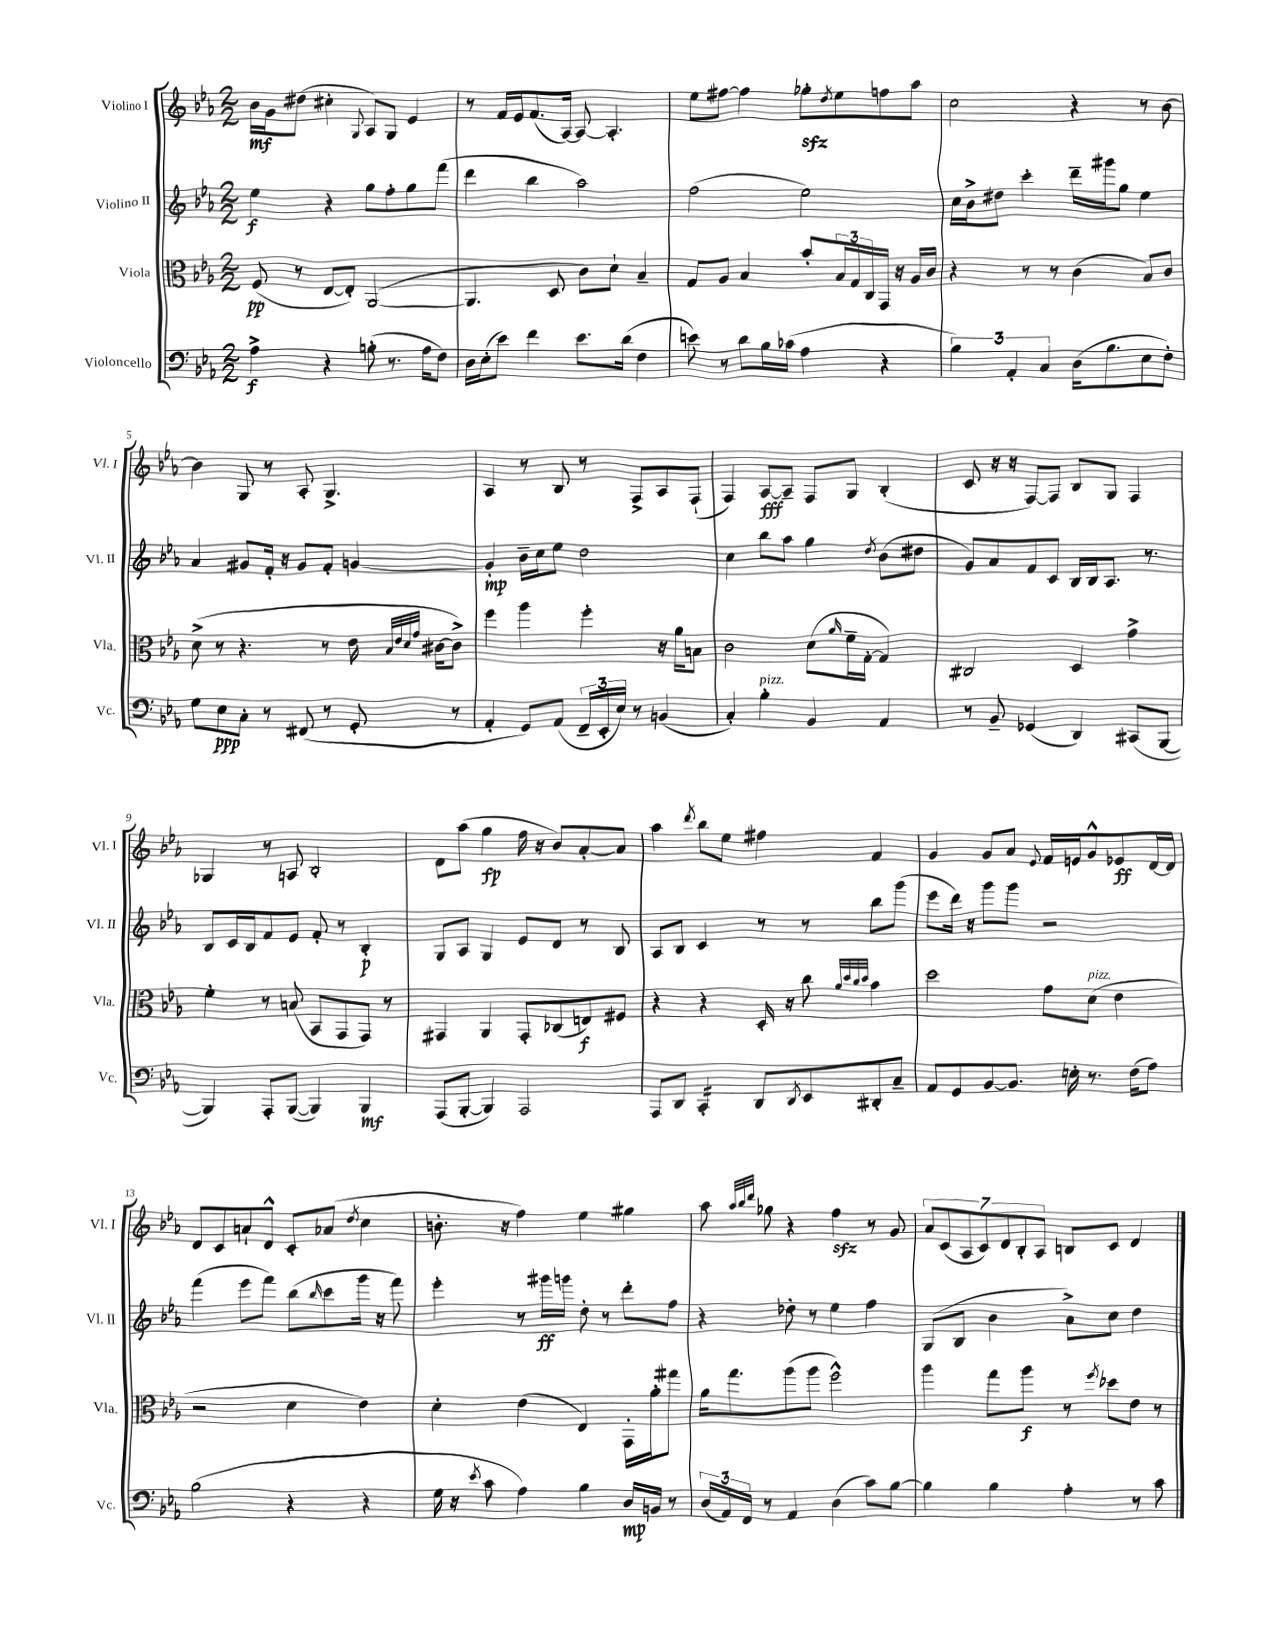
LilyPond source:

<<
\new StaffGroup <<
\new Staff = "s0" \with { instrumentName = "Violino I" shortInstrumentName = "Vl. I" } {
    \clef treble \key ees \major \numericTimeSignature \time 2/2
    bes'16\mf g'16 dis''8( cis''4-. \appoggiatura { g8 } aes8) g8 ees'4 |
    r8 f'16 ees'16 f'8.( aes16~) aes8~ aes4.-. |
    ees''8 fis''8~ fis''4 ges''8-.\sfz \acciaccatura { d''8 } ees''8 f''8 aes''8 |
    c''2 r4 r8 bes'8~ |
    bes'4 g8 r8 aes8-. g4.-> |
    aes4 r8 bes8 r8 f8-> aes8 f8-!( |
    f4) aes8~\fff aes8-- f8 g8 bes4-.( |
    c'8 r16 r16 f8~) f8 bes8 g8 f4 |
    ges4 r8 a8 bes2-. |
    d'8 aes''8( g''4\fp f''16 r16 bes'8) aes'8~-. aes'8 |
    aes''4 \acciaccatura { d'''8 } bes''8 ees''8 fis''4 f'4 |
    g'4 g'8 aes'8 \appoggiatura { ees'8 } f'16 e'16 g'8-^ ees'8\ff d'16~ d'16 |
    d'8 c'8 a'8-! d'8-^ c'8-. aes'8( \acciaccatura { d''8 } c''4 |
    b'8.-. r16 f''4) ees''4 gis''4 |
    aes''8 \grace { aes''32 bes''32 d'''32 } ges''8 r4 f''4\sfz r8 g'8 |
    \tuplet 7/4 { aes'8 c'8( aes8 c'8) d'8 bes8-. aes8 } b8 c'8 d'4 \bar "|." |
}
\new Staff = "s1" \with { instrumentName = "Violino II" shortInstrumentName = "Vl. II" } {
    \clef treble \key ees \major \numericTimeSignature \time 2/2
    ees''4\f r4 g''8 f''8-. g''8 f'''8( |
    d'''4 bes''4 aes''2) |
    f''2( ees''2) |
    c''16 bes'16-> dis''8 c'''4-. d'''16-- gis'''16 g''8 ees''4 |
    aes'4 gis'8 f'16-. r16 gis'8 f'8-. g'4~ |
    g'4-.\mp bes'16-- c''16 ees''8 d''2 |
    c''4 bes''8 aes''8 g''4 \acciaccatura { d''8 } bes'8( dis''8 |
    g'8) aes'8 f'8 c'8 bes16 bes16 aes8. r8. |
    bes8 c'16 bes16 f'8 ees'8 f'8-. r8 bes4-.\p |
    g8 aes8 g4 ees'8 d'8 r8 bes8 |
    aes8 bes8 c'4 r8 r8 bes''8 g'''8( |
    ees'''8 d'''16) r16 g'''8 g'''8 r2 |
    f'''4( ees'''8 f'''8) bes''8( \grace { bes''16 } c'''8 g'''16 r16 f'''8) |
    ees'''4-. r8 gis'''16\ff g'''16 d''8-. r8 d'''8-. f''8 |
    r4 des''8-. r8 ees''4 f''4 |
    g8( bes8 bes'4 aes'8->) c''8 d''4 \bar "|." |
}
\new Staff = "s2" \with { instrumentName = "Viola" shortInstrumentName = "Vla." } {
    \clef alto \key ees \major \numericTimeSignature \time 2/2
    f8\pp( r8 ees8~ ees8-.) aes,2~( |
    aes,4. d8 c'8) d'8-! bes4-- |
    g8 aes8 bes4 bes'8-. \tuplet 3/2 { bes16 g16 c16 } g,16 r16 aes16 c'16 |
    r4 r8 r8 c'4( bes8) c'8 |
    d'8->( r8 r4. r8 ees'16 \grace { bes32 ees'32 d'32 g'32 } cis'16~ cis'8->) |
    f''4 aes''4 f''4-. r16 aes'16 b8 |
    c'2 d'8( \grace { aes'16 } f'16-- g16~-. g4) |
    cis2 d4 g'4-> |
    f'4-. r8 b8( bes,8 g,8 g,8) r8 |
    gis,4 aes,4 gis,8-. ces8( e8\f) fis8 |
    r4 r4 d16-. r16 c''8 \grace { aes'32 d''32 c''32 d''32 } bes'4 |
    d''2 g'8 d'8^\markup { \italic "pizz." }( ees'4 |
    r2 d'4 ees'4) |
    d'4-. ees'4( ees4) g,16-. aes'16-. gis''8 |
    aes'16 g''8. aes''8( aes''8 f''2-^) |
    aes''4 g''8 aes''8\f r8 \acciaccatura { f''8 } des''8 ees'8 r8 \bar "|." |
}
\new Staff = "s3" \with { instrumentName = "Violoncello" shortInstrumentName = "Vc." } {
    \clef bass \key ees \major \numericTimeSignature \time 2/2
    aes4->\f r4 b8-.( r8. aes16 f8) |
    d16 ees16-.( ees'8) f'4 ees'8. d'16( f4 |
    e'8) r8 d'8 bes16 ces'16( aes4 r4 |
    \tuplet 3/2 { bes4) aes,4-. c4 } d16( bes8. ees8 f8-.) |
    g8 ees8\ppp c8-. r8 fis,8( r8 g,8-. r8 |
    aes,4-. g,8) aes,8( \tuplet 3/2 { f,16-- ees,16-. ees16) } r8 b,4( |
    c4-.) bes4-.^\markup { \italic "pizz." } bes,4 aes,4 |
    r8 bes,8-- ges,4( d,4) cis,8( bes,,8~ |
    bes,,4) aes,,8-. bes,,8~( bes,,4) bes,,4\mf |
    aes,,8( bes,,8~-. bes,,4) aes,,2 |
    aes,,8 d,8 c,4:16-. d,8 \acciaccatura { d,8 } ees,8 dis,8-. c8-- |
    aes,8 g,8 bes,8~ bes,8. e16-. r8. f16( aes8) |
    bes2( r4 r4 |
    g16 r16 \acciaccatura { ees'8 } c'8 aes4) bes4 d16\mp b,16 r8 |
    \tuplet 3/2 { d16( aes,16) f,16 } r8 aes,4 d4( c'8) bes8~ |
    bes4 bes4 aes4-. r8 c'8 \bar "|." |
}
>>
>>
